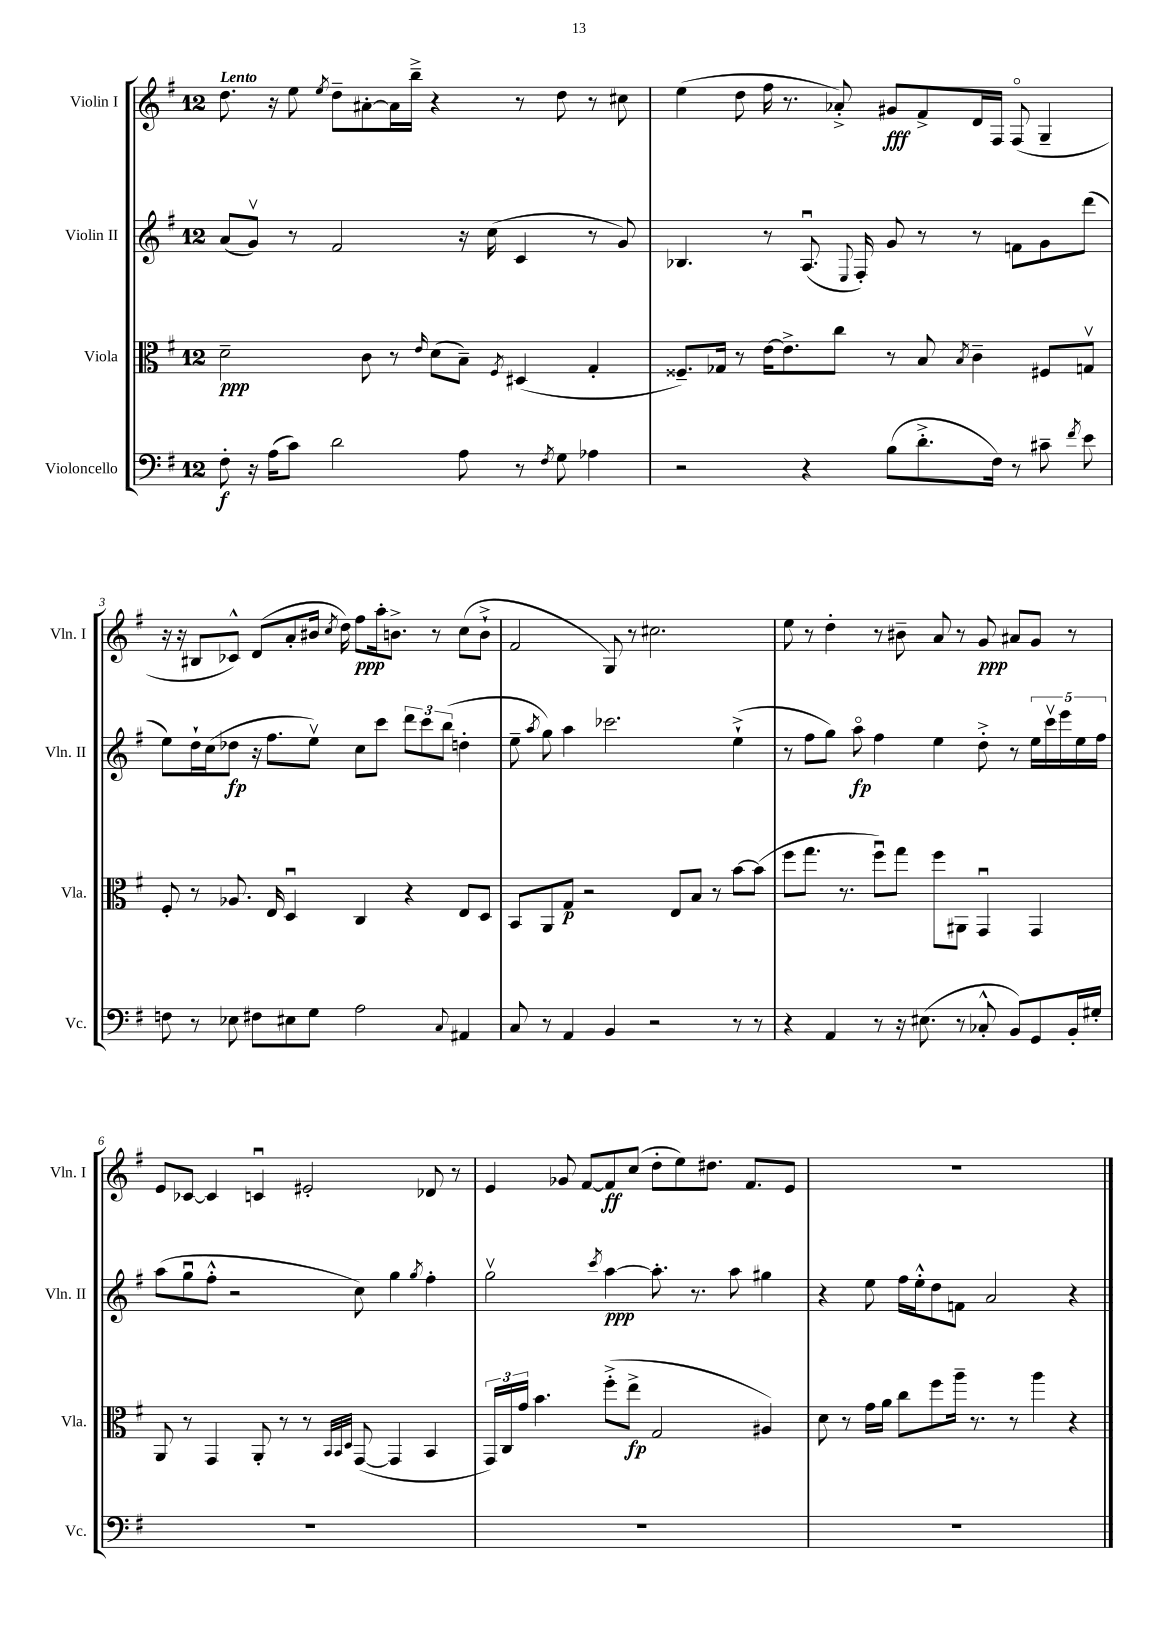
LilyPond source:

<<
\new StaffGroup <<
\new Staff = "s0" \with { instrumentName = "Violin I" shortInstrumentName = "Vln. I" } {
    \clef treble \key g \major \once \override Staff.TimeSignature.style = #'single-digit \time 12/8 \tempo "Lento"
    \autoBeamOff d''8. r16 e''8 \acciaccatura { e''8 } d''8[-- ais'8~-. ais'16 b''16]---> r4 r8 d''8 r8 cis''8 |
    e''4( d''8 fis''16 r8. aes'8-.->) gis'8[\fff fis'8-> d'16 fis16] fis8\flageolet( g4-- |
    r16 r16 bis8[ ces'8]-^) d'8[( a'8-. bis'16] \acciaccatura { c''8 } d''16) fis''8[\ppp a''16-. b'8.]-> r8 c''8[( b'8]-!-> |
    fis'2 g8) r8 cis''2. |
    e''8 r8 d''4-. r8 bis'8-- a'8 r8 g'8\ppp ais'8[ g'8] r8 |
    e'8[ ces'8]~ ces'4 c'4\downbow eis'2-. des'8 r8 |
    e'4 ges'8 fis'8[~ fis'8\ff c''8]( d''8[-. e''8) dis''8.] fis'8.[ e'8] |
    R1. \bar "|." |
}
\new Staff = "s1" \with { instrumentName = "Violin II" shortInstrumentName = "Vln. II" } {
    \clef treble \key g \major \once \override Staff.TimeSignature.style = #'single-digit \time 12/8
    \autoBeamOff a'8[( g'8]\upbow) r8 fis'2 r16 c''16( c'4 r8 g'8) |
    bes4. r8 a8.\downbow( \appoggiatura { e8 } fis16-.) g'8 r8 r8 f'8[ g'8 d'''8]( |
    e''8[) d''16-! c''16( des''8]\fp r16 fis''8.[ e''8]\upbow) c''8[ c'''8] \tuplet 3/2 { d'''8[ c'''8 b''8]( } d''4-. |
    e''8-- \acciaccatura { a''8 } g''8) a''4 ces'''2. e''4-!->( |
    r8 fis''8[ g''8]) a''8\flageolet\fp fis''4 e''4 d''8-.-> r8 \tuplet 5/4 { e''16[ c'''16\upbow e'''16 e''16 fis''16] } |
    a''8[( g''8\downbow fis''8]-.-^ r2 c''8) g''4 \acciaccatura { g''8 } fis''4-. |
    g''2\upbow \acciaccatura { c'''8 } a''4~\ppp a''8.-. r8. a''8 gis''4 |
    r4 e''8 fis''16[ e''16-.-^ d''8 f'8] a'2 r4 \bar "|." |
}
\new Staff = "s2" \with { instrumentName = "Viola" shortInstrumentName = "Vla." } {
    \clef alto \key g \major \once \override Staff.TimeSignature.style = #'single-digit \time 12/8
    \autoBeamOff d'2--\ppp c'8 r8 \grace { e'16 } d'8[( b8]--) \acciaccatura { fis8 } dis4( g4-. |
    fisis8.[--) ges16] r8 e'16[~ e'8.-> c''8] r8 b8 \acciaccatura { b8 } c'4-- fis8[ g8]\upbow |
    fis8-. r8 aes8. e16 d4\downbow c4 r4 e8[ d8] |
    b,8[ a,8 g8]\p r2 e8[ b8] r8 b'8[~ b'8]( |
    fis''8[ g''8.] r8. fis''8[\downbow) g''8] fis''8[ ais,8] g,4\downbow g,4 |
    a,8 r8 g,4 a,8-. r8 r8 \grace { b,32[ b,32 d32] } g,8~( g,4 b,4 |
    \tuplet 3/2 { g,16[) c16 g'16] } b'4. fis''8[-.->( e''8]->\fp g2 ais4) |
    d'8 r8 g'16[ a'16] c''8[ fis''8 a''16]-- r8. r8 a''4 r4 \bar "|." |
}
\new Staff = "s3" \with { instrumentName = "Violoncello" shortInstrumentName = "Vc." } {
    \clef bass \key g \major \once \override Staff.TimeSignature.style = #'single-digit \time 12/8
    \autoBeamOff fis8-.\f r16 a16[( c'8]) d'2 a8 r8 \acciaccatura { fis8 } g8 aes4 |
    r2 r4 b8[( d'8.-.-> fis16]) r8 cis'8-- \acciaccatura { fis'8 } e'8 |
    f8 r8 ees8 fis8[ eis8 g8] a2 \appoggiatura { c8 } ais,4 |
    c8 r8 a,4 b,4 r2 r8 r8 |
    r4 a,4 r8 r16 eis8.( r8 ces8-.-^ b,8[) g,8 b,16-. gis16]-. |
    R1. |
    R1. |
    R1. \bar "|." |
}
>>
>>
